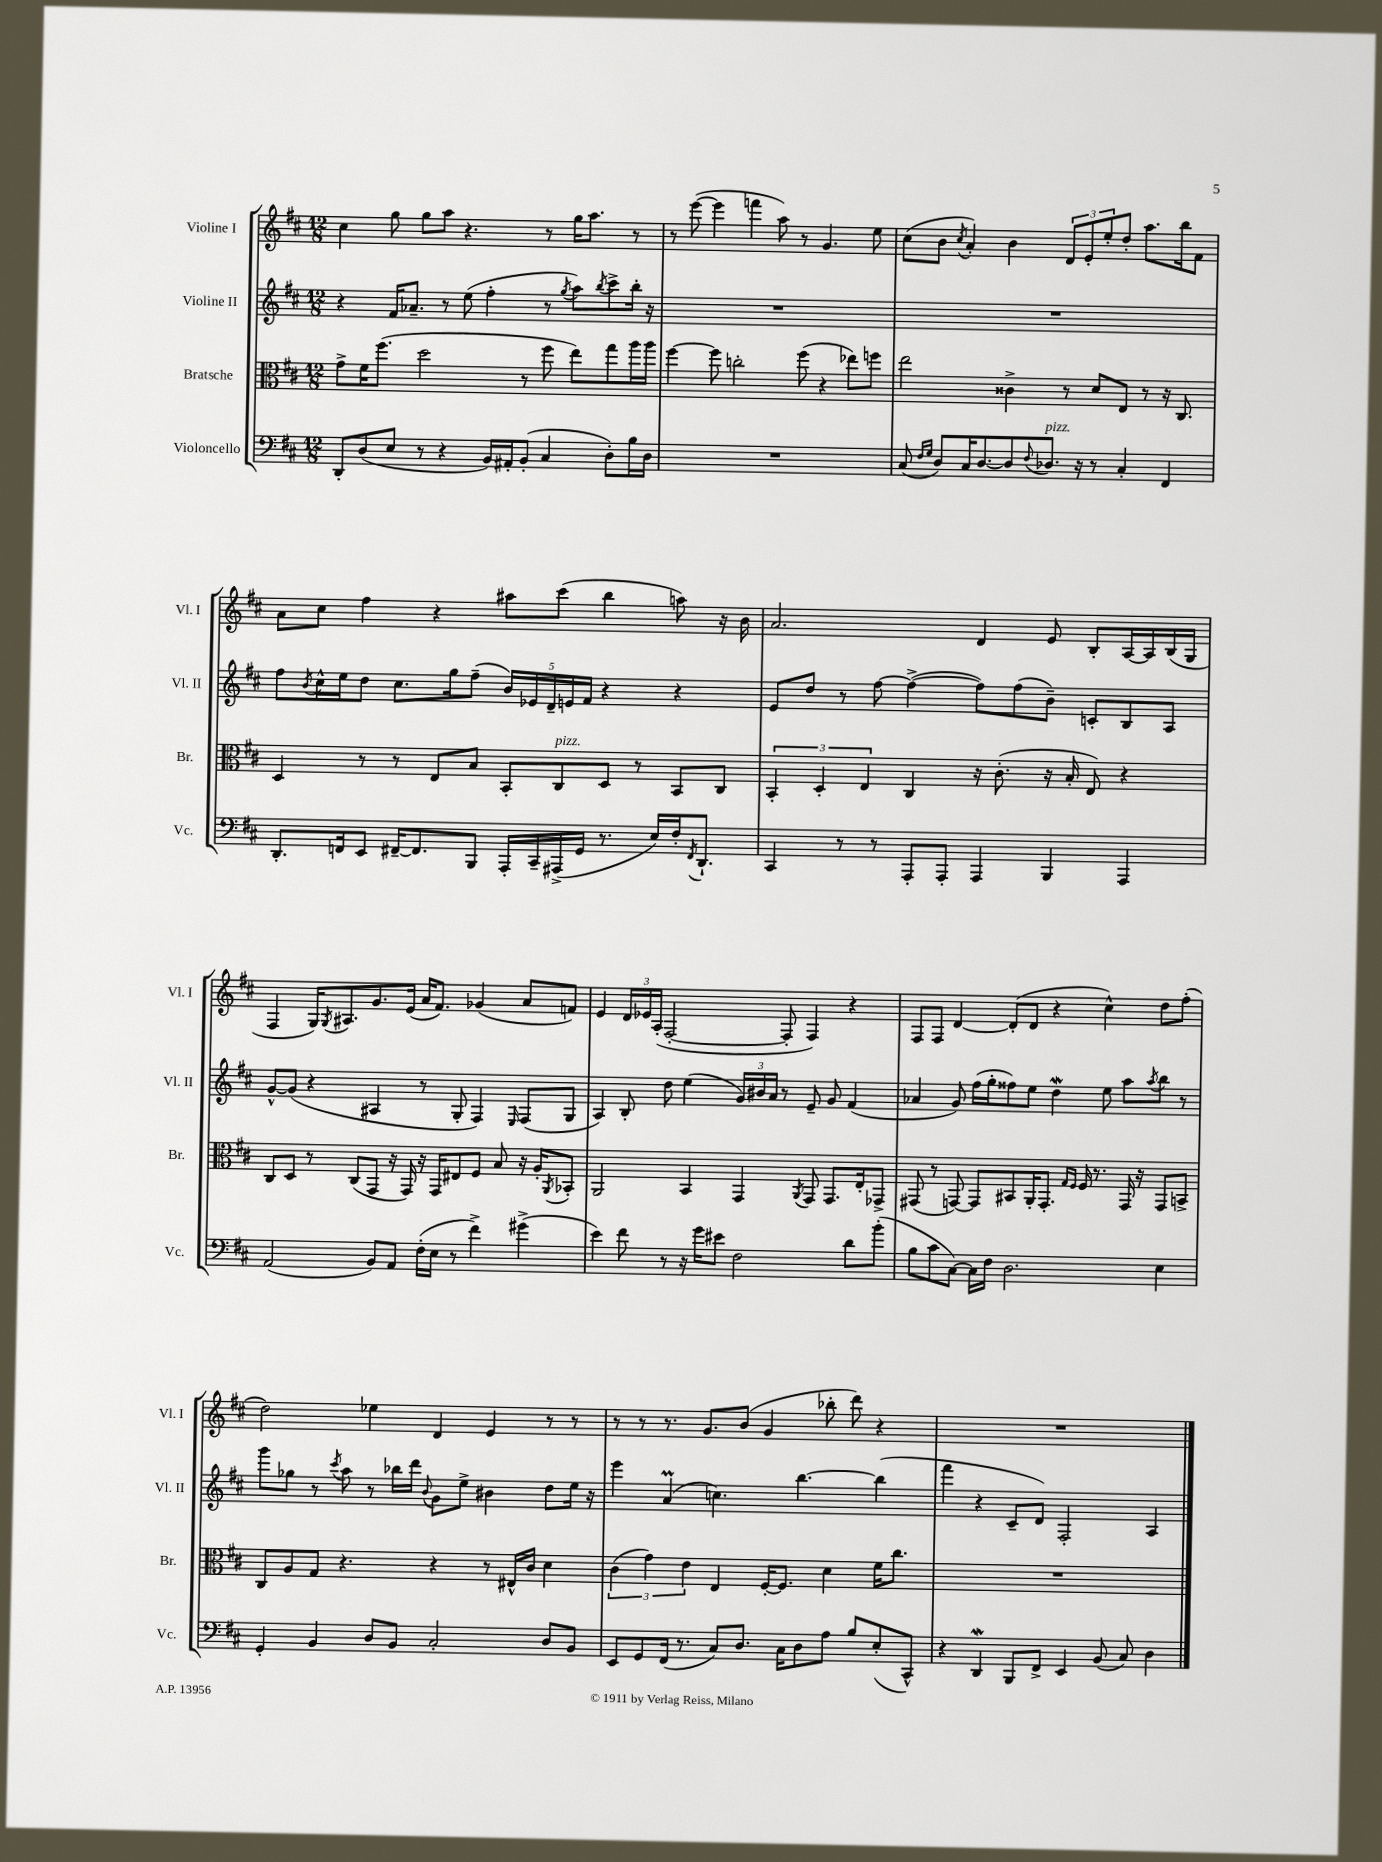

**kern	**kern	**kern	**kern
*part4	*part3	*part2	*part1
*staff4	*staff3	*staff2	*staff1
*I"Violoncello	*I"Bratsche	*I"Violine II	*I"Violine I
*I'Vc.	*I'Br.	*I'Vl. II	*I'Vl. I
*clefF4	*clefC3	*clefG2	*clefG2
*k[f#c#]	*k[f#c#]	*k[f#c#]	*k[f#c#]
*M12/8	*M12/8	*M12/8	*M12/8
=1	=1	=1	=1
8DD'/L	8g^\L	4r	4cc#\
(8D/	16f#\K	.	.
.	(8.ff#\J	.	.
8E/J	.	16f#/KL	8gg\
.	.	8.a-X~/J	.
8r	2dd\	.	8gg\L
4r	.	8r	8aa\J
.	.	(8ee\	4.r
16BB/LL)	.	4ff#'\	.
16AA#X'/J	.	.	.
(8BB'/J	8r	.	.
4C#/	8ff#\	8r	8r
.	.	8qgg/	.
.	8ee\L)	8aa\L)	16gg\KL
.	.	.	8.aa\J
.	.	8qbb/	.
8D'\L)	8gg\	8ccc#^\	.
16B\L	16aa\L	16bb'\Jk	8r
16D\JJ	16aa\JJ	16r	.
=2	=2	=2	=2
1.r	[4ff#\	1.r	8r
.	.	.	([8eee\
.	8ff#\]	.	4eee\]
.	2ccn'\	.	.
.	.	.	4fffn\
.	.	.	8aa\)
.	(8ff#\	.	8r
.	4r	.	4.g/
.	8ee-X\L)	.	.
.	8ffn\J	.	8ee\
=3	=3	=3	=3
(8C#/	2ee\	1.r	(8cc#\L
16qqF#/LL	.	.	.
16qqG/JJ	.	.	.
8D/L)	.	.	8b\J
.	.	.	8qcc#/
16C#/K	.	.	4a'/)
[8.D/	.	.	.
8D/]	4c##X^\	.	4b\
8qqF#/	.	.	.
!LO:TX:a:i:t=pizz.	!	!	!
8.D-X/J	.	.	.
.	8r	.	12d/L
16r	.	.	.
.	.	.	12e'/
8r	8d/L	.	.
.	.	.	12ee'/
4C#'/	8E/J	.	8dd'/J
.	8r	.	8.aa\L
4FF#/	16r	.	.
.	8.C#/	.	16bb\k
.	.	.	8f#\J
!!LO:LB:g=z
=4	=4	=4	=4
8.DD'/L	4D/	8ff#\L	8a\L
.	.	8qb/	.
.	.	16cc#^^\L	8cc#\J
16FFn/k	.	16ee\J	.
8EE/J	8r	8dd\J	4ff#\
[16FF#X~/KL	8r	8.cc#\L	.
8.FF#/]	.	.	.
.	8E/L	.	4r
.	.	16gg\k	.
8BBB/J	8B/J	(8ff#~\J	.
16AAA'/LL	8BB'/L	20b/LL)	8aa#X\L
.	.	20e-X/	.
16CC#~/	.	.	.
.	.	20d~/	.
!	!LO:TX:a:i:t=pizz.	!	!
(16AAA#X^/	8C#/	.	(8ccc#\J
.	.	20en/	.
16GG/JJ	.	.	.
.	.	20f#/JJ	.
8.r	8D/J	4r	4bb\
.	8r	.	.
16E/LL)	.	.	.
16F#'/J	8BB/L	4r	8aan\)
8qFF#/	.	.	.
8.DD`/J	.	.	.
.	8C#/J	.	16r
.	.	.	16b\
=5	=5	=5	=5
4CC#/	6BB'/	8e/L	2.a/
.	.	8dd/J	.
.	6D'/	.	.
8r	.	8r	.
.	6E/	.	.
8r	.	[8ff#\	.
8AAA'/L	4C#/	(4ff#^\_	.
8AAA'/J	.	.	.
4AAA/	16r	8ff#\L])	4d/
.	(8.c#'\	.	.
.	.	(8ff#\	.
4BBB/	16r	8b~\J)	8e/
.	16B'/	.	.
.	8E/)	8cn'/L	8B'/L
4AAA/	4r	8B/	[16A/L
.	.	.	16A/]
.	.	8A/J	(16B/
.	.	.	16G/JJ
!!LO:LB:g=z
=6	=6	=6	=6
(2AA/	8C#/L	[8g^^/L	4F#/
.	8D/J	(8g/J]	.
.	8r	4r	16G/KL)
.	.	.	8qG/
.	.	.	8.A#X/
.	(8C#/L	.	.
8BB/L)	8GG/J	4A#X/	8.g/
8AA/J	16r	.	.
.	16GG/)	.	(16e/Jk
(16F#'\LL	16r	8r	16a/KL
16E\JJ	16GG/KL	.	8.f#/J)
8r	8E#X/	8G'/	.
4f#^\)	8F#/J	4F#/)	(4g-X/
.	8B/	.	.
.	.	16qqE/	.
(4g#X^\	16r	(8F#/L	8a/L
.	16A'/KL	.	.
.	8qAA/	.	.
.	8BB-X'/J	8G/J	8fn/J)
=7	=7	=7	=7
4e\)	2AA/	4A/)	4e/
8f#\	.	8B'/	24d/LL
.	.	.	24e-X/
.	.	.	(24A'/JJ
8r	.	8dd\	[2F#'/
16r	4BB/	(4ee\	.
16g\KL	.	.	.
8e#X\J	.	.	.
2F#\	4GG/	24g/LL)	.
.	.	24b#X/	.
.	.	24a/JJ	.
.	.	8r	8F#'/]
.	8qAA/	.	.
.	8GG/	8e~/	4F#/)
.	8.GG/L	8g/	.
8d\L	.	(4f#/	4r
.	16E'/k	.	.
(8b'\J	8GG-X^/J	.	.
=8	=8	=8	=8
8B\L	(8GG#X/	4a-X/	8F#/L
8c#\	8r	.	8F#/J
[8C#\J)	[8GGn/)	8g/)	[4d/
16C#\LL]	8GG/L]	(16ff#\LL	.
16F#\JJ	.	16gg'\J	.
2.D\	8BB#X/	8ff##X\)	(8d'/L]
.	16AA'/K	8ee\J	8d/J
.	8.GG'/J	.	.
.	.	4ddw\	4r
.	16qqG/LL	.	.
.	16qqF#/JJ	.	.
.	16F#/	.	.
.	8.r	.	.
.	.	8ee\	4cc#^^\)
.	16GG/	8aa\L	.
.	16r	.	.
.	.	8qaa/	.
4E\	8GG/L	8bb\J	8dd\L
.	8BBn^/J	8r	(8ff#'\J
!!LO:LB:g=z
=9	=9	=9	=9
4GG'/	8C#/L	8ggg\L	2dd\)
.	8A/	8gg-X\J	.
4BB/	8G/J	8r	.
.	.	8qccc#/	.
.	4.r	8aa\	.
8D/L	.	8r	4ee-X\
8BB/J	.	16bb-X\LL	.
.	.	16ddd\JJ	.
.	.	8qqb/	.
2C#'/	4r	8g\L	4d/
.	.	8ee^\J	.
.	8r	4b#X\	4e/
.	16E#X^^/LL	.	.
.	16c#/JJ	.	.
8D/L	4d\	8dd\L	8r
8BB/J	.	16ee\Jk	8r
.	.	16r	.
=10	=10	=10	=10
8EE/L	(6c#\	4eee\	8r
8GG/	.	.	8r
.	6g\)	.	.
(16FF#/Jk	.	(4aM/	8.r
8.r	.	.	.
.	6e\	.	.
.	.	.	8.g/L
8C#/L)	4E/	4.ccn\)	.
8.D/J	.	.	(8b/J
.	[16F#'/KL	.	4g/
16C#\KL	8.F#/J]	.	.
8D\	.	[4.bb\	.
8A\J	4d\	.	8bb-X'\
8B/L	.	.	8ddd\)
(8E'/	16f#\KL	(4bb\]	4r
.	8.cc#\J	.	.
8CC#^^/J)	.	.	.
=11	=11	=11	=11
4r	1.r	4fff#\	1.r
4DDw/	.	4r	.
8BBB/L	.	8c#~/L	.
8FF#^/J	.	8d/J)	.
4EE/	.	2F#'/	.
(8BB/	.	.	.
8C#/)	.	.	.
4D\	.	4A/	.
==	==	==	==
*-	*-	*-	*-
